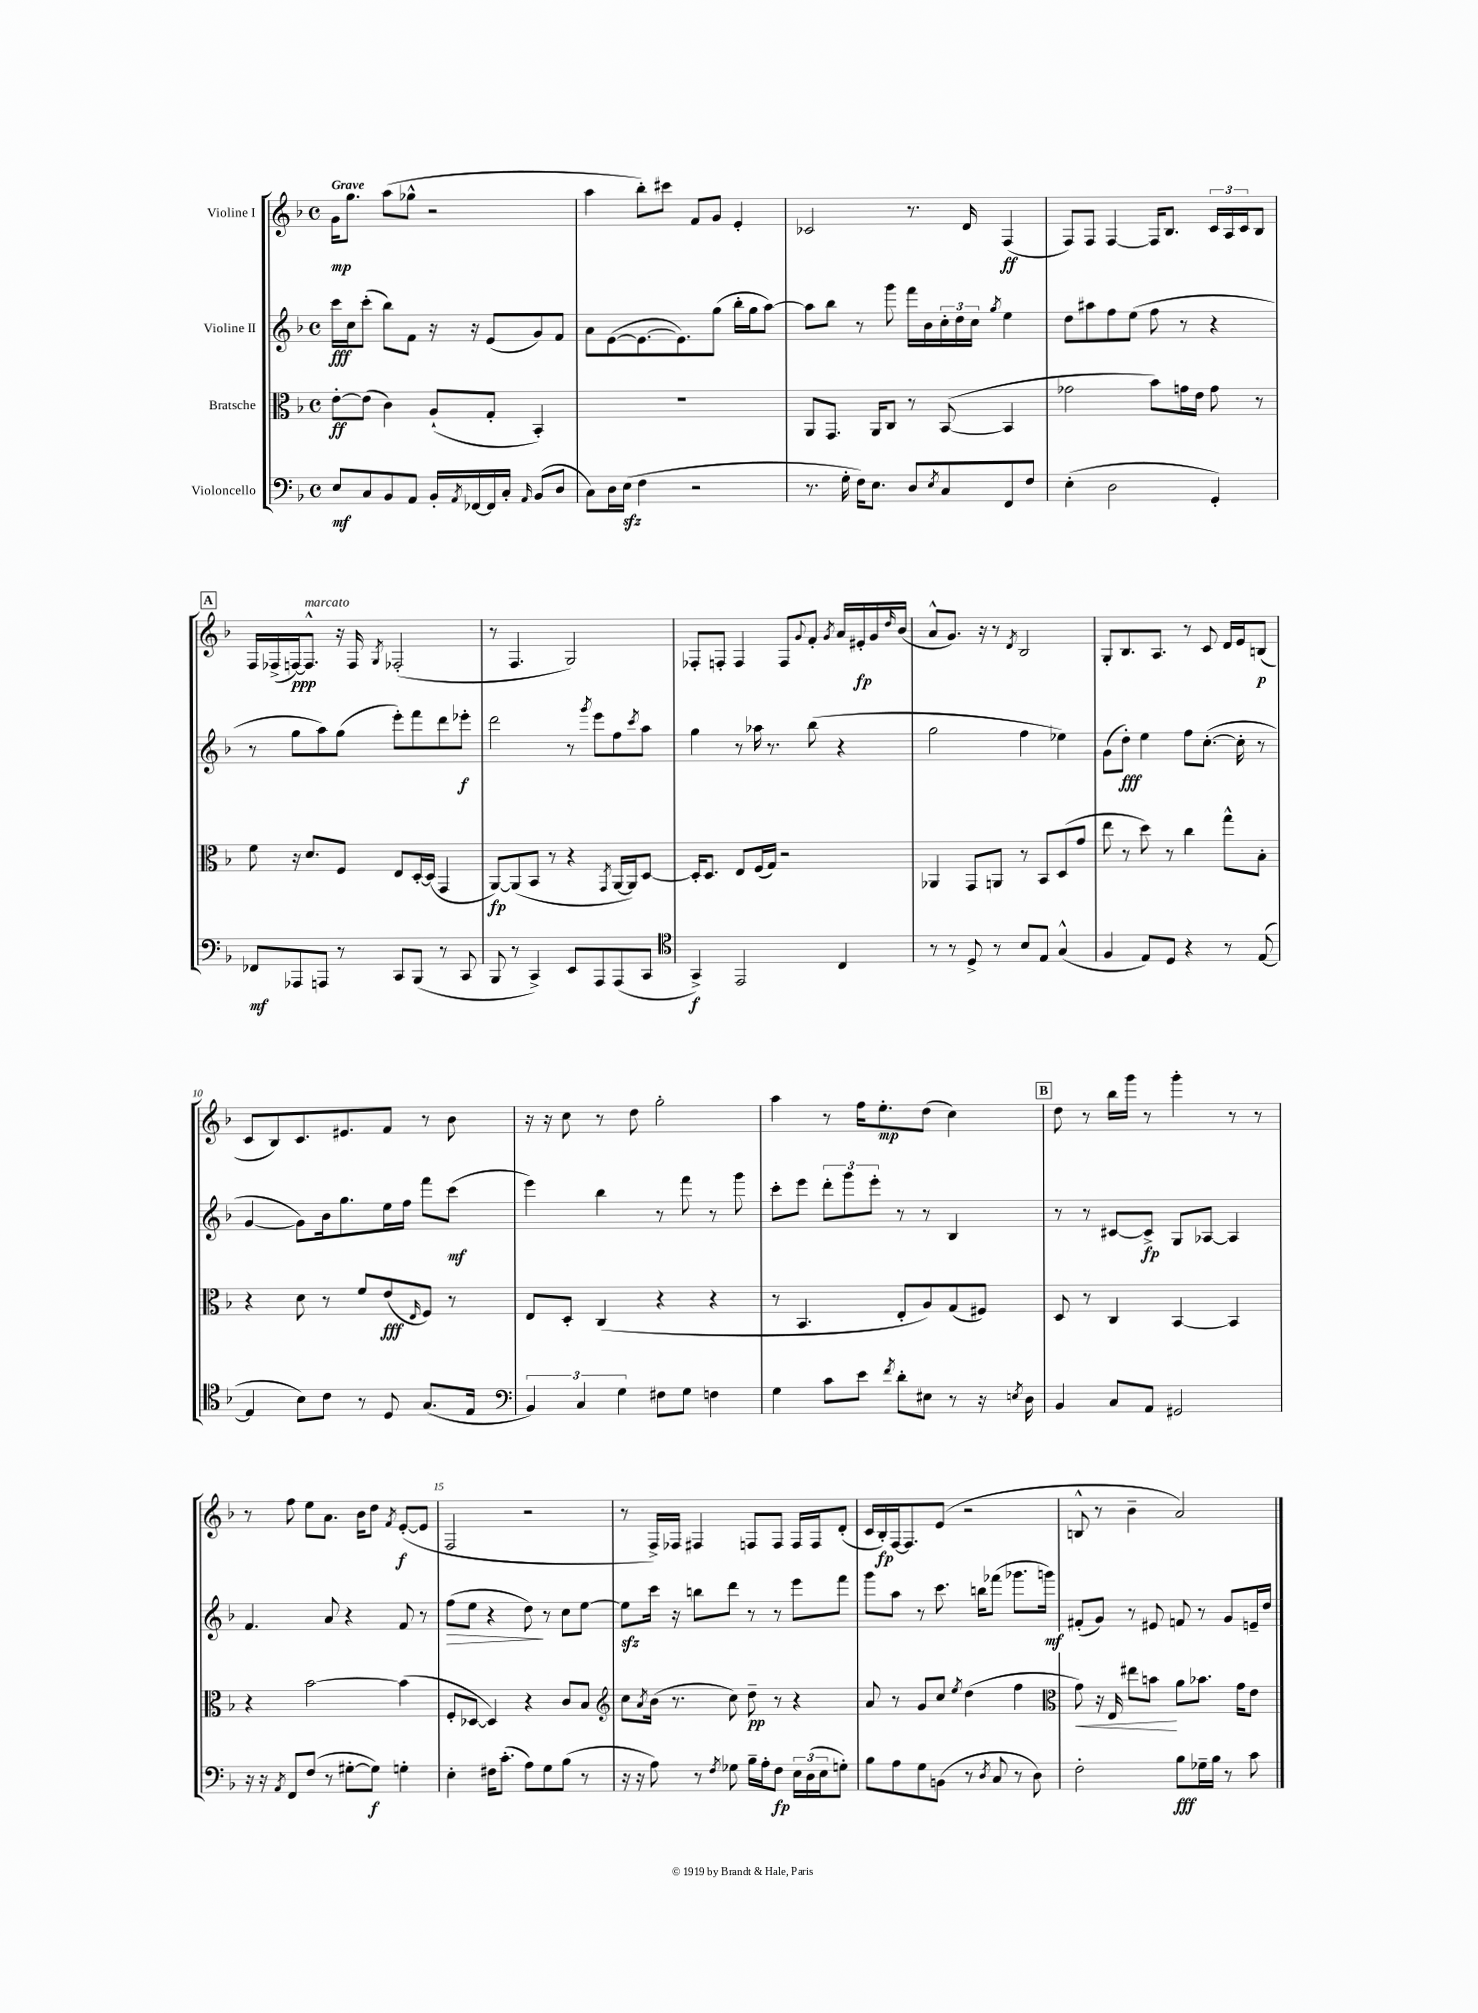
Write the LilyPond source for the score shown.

<<
\new StaffGroup <<
\new Staff = "s0" \with { instrumentName = "Violine I" } {
    \clef treble \key f \major \defaultTimeSignature \time 4/4 \tempo "Grave"
    g'16\mp g''8. a''8( ges''8-^ r2 |
    a''4 bes''8-.) cis'''8 f'8 g'8 e'4-. |
    ces'2 r8. d'16 f4\ff( |
    f8) f8 f4~ f16 bes8. \tuplet 3/2 { c'16 a16 c'16 } bes8 |
    \mark \markup { \box "A" } f16 fes16->( f16~\ppp) f8.-^^\markup { \italic "marcato" } r16 f16 \acciaccatura { g8 } fes2-.( |
    r8 f4. g2) |
    fes8-. f8-. f4 f8 \appoggiatura { g'8 } f'8-. \acciaccatura { g'8 } a'16 eis'16-.\fp g'16 \grace { d''16 } bes'16( |
    a'8-^ g'8.) r16 r8 \acciaccatura { d'8 } bes2 |
    g8-. bes8. a8. r8 c'8 d'16 e'16 b8\p( |
    c'8 bes8) c'8. eis'8. f'8 r8 bes'8 |
    r16 r16 c''8 r8 d''8 g''2-. |
    a''4 r8 f''16 e''8.-.\mp d''8( c''4) |
    \mark \markup { \box "B" } d''8 r8 bes''16 g'''16 r8 g'''4-. r8 r8 |
    r8 f''8 e''8 a'8. bes'16 d''8 \acciaccatura { f'8 } e'8~-.\f( e'8 |
    f2 r2 |
    r8 f16->) fes16 fis4 f8 f8 f16 f16 d'8-.( |
    c'16 bes16-.\fp) f16~ f8. e'8( r2 |
    b8-^ r8 bes'4-- a'2) \bar "|." |
}
\new Staff = "s1" \with { instrumentName = "Violine II" } {
    \clef treble \key f \major \defaultTimeSignature \time 4/4
    c'''16\fff c''16 c'''8-.( bes''8) f'8 r16 r16 e'8( g'8) f'8 |
    a'8 e'8~( e'8.~ e'8.) g''8( bes''16-. g''16 a''8~) |
    a''8 bes''8 r8 g'''8 f'''16 bes'16 \tuplet 3/2 { c''16-. d''16 c''16 } \acciaccatura { g''8 } e''4 |
    d''8 ais''8 f''8 e''8( f''8 r8 r4 |
    \mark \markup { \box "A" } r8 g''8 a''8) g''8( e'''8-.) f'''8 d'''8 ees'''8-.\f |
    d'''2 r8 \acciaccatura { g'''8 } e'''8 f''8 \acciaccatura { c'''8 } a''8 |
    g''4 r8 aes''16 r8. bes''8( r4 |
    g''2 f''4 ees''4) |
    g'8( d''8-.\fff) e''4 f''8 c''8.~-.( c''16-. r8 |
    g'4~ g'8) bes'16 g''8. e''16 f''16 f'''8 c'''8\mf( |
    e'''4) bes''4 r8 f'''8 r8 g'''8 |
    c'''8-. e'''8 \tuplet 3/2 { d'''8-. g'''8 e'''8-. } r8 r8 bes4 |
    \mark \markup { \box "B" } r8 r8 cis'8~ cis'8->\fp g8 aes8~ aes4 |
    f'4. a'8 r4 f'8 r8 |
    f''8\>( e''8 r4 d''8\!) r8 c''8 e''8~ |
    e''8\sfz c'''16 r16 b''8 d'''8 r8 r8 e'''8 f'''8 |
    g'''8 a''8 r8 c'''8. b''16 fes'''8( ges'''8. g'''16\mf) |
    fis'8-.( g'8) r8 eis'8 f'8 r8 g'8 e'16-- d''16 \bar "|." |
}
\new Staff = "s2" \with { instrumentName = "Bratsche" } {
    \clef alto \key f \major \defaultTimeSignature \time 4/4
    e'8~-.\ff e'8( c'4) a8-!( g8-. bes,4-.) |
    R1 |
    a,8 g,8. a,16 c8 r8 bes,8~( bes,4 |
    ges'2 bes'8) g'16 e'16 g'8 r8 |
    \mark \markup { \box "A" } f'8 r16 d'8. f8 e8 d16~-. d16( g,4 |
    a,8~\fp) a,8( bes,8 r8 r4 \acciaccatura { g,8 } a,16~ a,16) d8~ |
    d16-. d8. e8 f16( g16) r2 |
    aes,4 g,8 a,8 r8 bes,8 d8( g'8 |
    e''8 r8 d''8) r8 c''4 g''8-^ bes8-. |
    r4 d'8 r8 f'8 e'8\fff( \grace { e16 } f8) r8 |
    e8 d8-. c4( r4 r4 |
    r8 bes,4. e8-. a8) g8( fis8) |
    \mark \markup { \box "B" } d8 r8 c4 bes,4~ bes,4 |
    r4 bes'2~ bes'4( |
    f8-. des8~ des4) r4 c'8 bes8 |
    \clef treble c''8 \acciaccatura { a'8 } bes'16( r8. c''8) d''8--\pp r8 r4 |
    a'8 r8 g'8 c''8 \acciaccatura { e''8 } d''4( f''4 |
    \clef alto g'8\<) r16 e16 eis''8 b'8\! a'8 bes'8. g'16 e'8 \bar "|." |
}
\new Staff = "s3" \with { instrumentName = "Violoncello" } {
    \clef bass \key f \major \defaultTimeSignature \time 4/4
    e8\mf c8 bes,8 a,8 bes,16-. \acciaccatura { a,8 } fes,16~ fes,16 c16-. \grace { a,16 } bes,8( d8 |
    c8) d16 e16\sfz( f4 r2 |
    r8. g16-. f16) e8. d8 \acciaccatura { e8 } c8 f,8 f8 |
    e4-.( d2 g,4-.) |
    \mark \markup { \box "A" } fes,8\mf aes,,8 a,,8 r8 c,8 bes,,8( r8 c,8 |
    bes,,8 r8 c,4->) e,8 a,,8 a,,8( c,8 |
    \clef tenor g,4->\f) e,2 c4 |
    r8 r8 d8-> r8 bes8 e8 g4-^( |
    f4 e8) d8 r4 r8 e8~( |
    e4 bes8) c'8 r8 d8 g8.( e16 |
    \clef bass \tuplet 3/2 { bes,4) c4 g4 } fis8 g8 f4 |
    g4 c'8 e'8 \acciaccatura { f'8 } d'8-. eis8 r8 r16 \acciaccatura { e8 } d16 |
    \mark \markup { \box "B" } bes,4 c8 a,8 gis,2 |
    r16 r16 \acciaccatura { a,8 } f,8 f8( r8 gis8~-. gis8\f) g4-. |
    e4-. fis16 c'8.-.( a8) g8 bes8( r8 |
    r16 r16 a8) r8 \acciaccatura { f8 } ges8 bes16-- a16-. f8\fp \tuplet 3/2 { e16 d16( e16 } g8-.) |
    bes8 a8 g8 b,8( r8 \acciaccatura { d8 } c8 r8 d8) |
    f2-. bes8\fff ges16-- bes16 r8 c'8 \bar "|." |
}
>>
>>
\layout { \context { \Score \override BarNumber.break-visibility = ##(#f #t #t) barNumberVisibility = #(every-nth-bar-number-visible 5) } }
